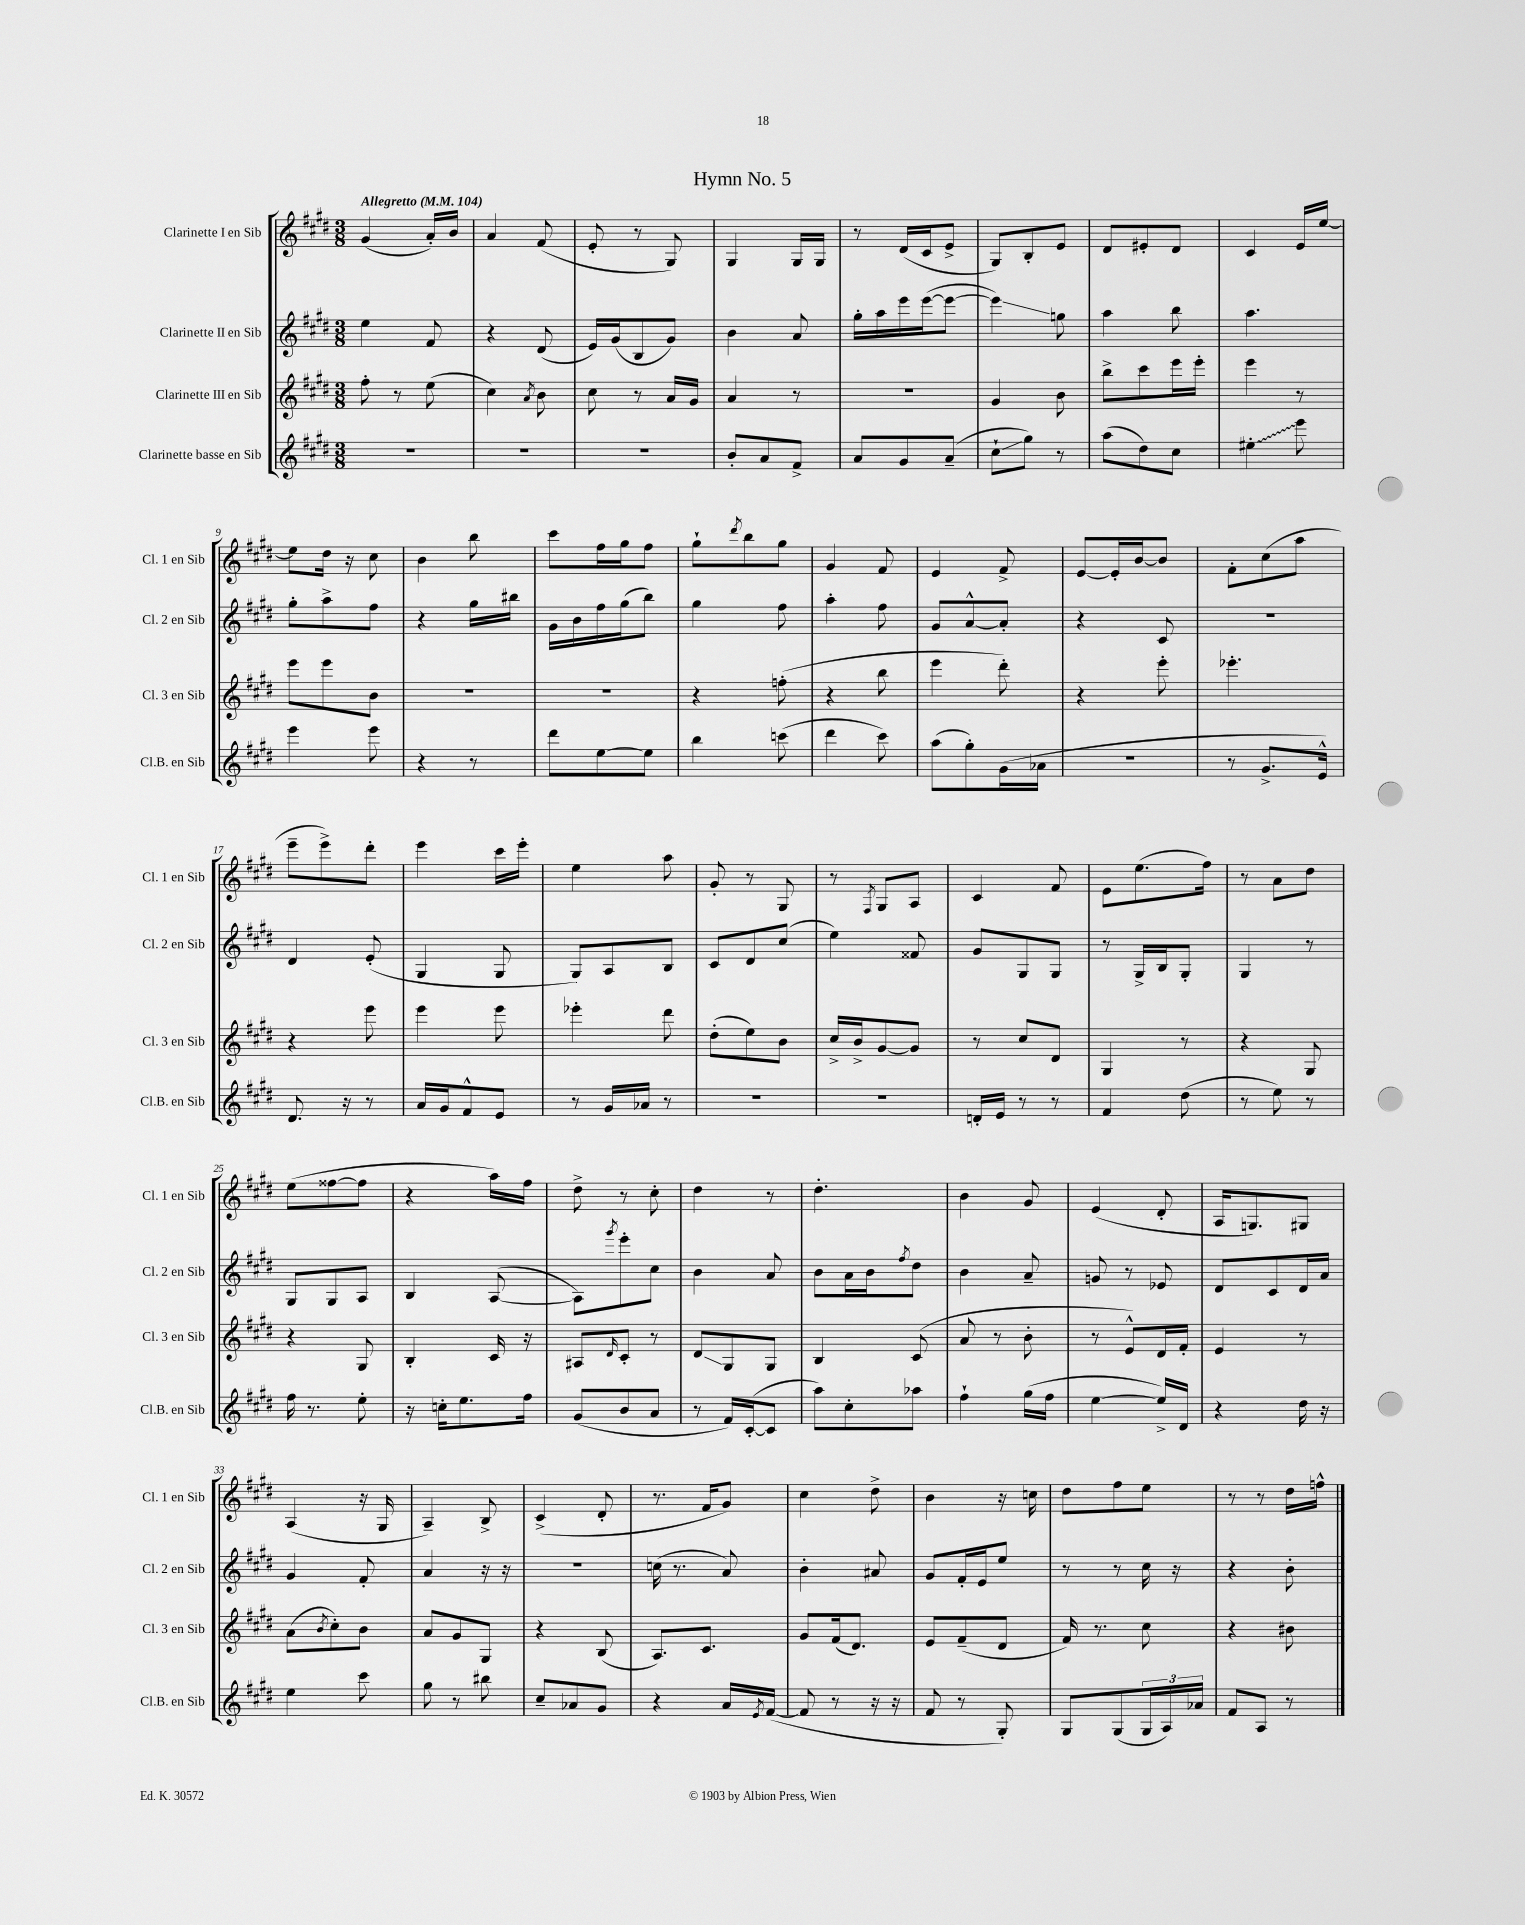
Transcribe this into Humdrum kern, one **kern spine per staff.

**kern	**kern	**kern	**kern
*staff4	*staff3	*staff2	*staff1
*clefG2	*clefG2	*clefG2	*clefG2
*k[f#c#g#d#]	*k[f#c#g#d#]	*k[f#c#g#d#]	*k[f#c#g#d#]
*M3/8	*M3/8	*M3/8	*M3/8
*MM104	*MM104	*MM104	*MM104
4.r	8ff#'\	4ee\	(4g#/
.	8r	.	.
.	(8ee\	8f#/	16a'/LL)
.	.	.	16b/JJ
=	=	=	=
4.r	4cc#\)	4r	4a/
.	8qa/	.	.
.	8b\	(8d#/	(8f#/
=	=	=	=
4.r	8cc#\	16e/LL)	8e'/
.	.	(16g#/J	.
.	8r	8B/	8r
.	16a/LL	8g#/J)	8G#/)
.	16g#/JJ	.	.
=	=	=	=
8b'/L	4a/	4b\	4G#/
8a/	.	.	.
8f#^/J	8r	8a/	16G#/LL
.	.	.	16G#/JJ
=	=	=	=
8a/L	4.r	16gg#'\LL	8r
.	.	16aa\	.
8g#/	.	16eee\	(16d#/LL
.	.	([16eee\J	16c#/J
(8a~/J	.	8eee\_J	8e^/J
=	=	=	=
8cc#`\L	4g#/	4eee\])	8G#/L)
8gg#\J)	.	.	8B'/
8r	8b\	8gg\	8e/J
=	=	=	=
(8aa\L	8bb^\L	4aa\	8d#/L
8dd#\)	8ccc#\	.	8e#'/
8cc#\J	16eee\L	8bb\	8d#/J
.	16eee'\JJ	.	.
=	=	=	=
4ee#'\	4eee\	4.aa\	4c#/
8eee\	8r	.	16e/LL
.	.	.	[16ee/JJ
=	=	=	=
4eee\	8eee\L	8gg#'\L	8ee\]L
.	8eee\	8aa^\	16dd#\Jk
.	.	.	16r
8eee\	8b\J	8ff#\J	8cc#\
=	=	=	=
4r	4.r	4r	4b\
8r	.	16gg#\LL	8bb\
.	.	16bb#\JJ	.
=	=	=	=
8ddd#\L	4.r	16g#\LL	8ccc#\L
.	.	16b\	.
[8ee\	.	16ff#\	16ff#\L
.	.	(16gg#\J	16gg#\J
8ee\]J	.	8bb\J)	8ff#\J
=	=	=	=
4bb\	4r	4gg#\	8gg#`\L
.	.	.	8qddd#/
.	.	.	8bb\
(8ccc\	(8ff'\	8ff#\	8gg#\J
=	=	=	=
4ddd#\	4r	4aa'\	4g#/
8ccc#\)	8bb\	8ff#\	8f#/
=	=	=	=
(8aa\L	4eee\	8g#/L	4e/
8gg#'\)	.	[8a^^/	.
(16g#\L	8ddd#'\)	8a'/]J	8f#^/
16a-\JJ	.	.	.
=	=	=	=
4.r	4r	4r	[8e/L
.	.	.	16e'/]L
.	.	.	[16b/J
.	8eee'\	8c#/	8b/]J
=	=	=	=
8r	4.eee-'\	4.r	8f#'\L
8.g#^/L	.	.	(8cc#\
.	.	.	8aa\J
16e^^/Jk)	.	.	.
=	=	=	=
8.d#/	4r	4d#/	8eee~\L
.	.	.	8eee^\)
16r	.	.	.
8r	8eee\	(8e'/	8ddd#'\J
=	=	=	=
16a/LL	4eee\	4G#/	4eee\
16g#/J	.	.	.
8f#^^/	.	.	.
8e/J	8eee\	8G#/	16ccc#\LL
.	.	.	16eee'\JJ
=	=	=	=
8r	4eee-'\	8G#/L)	4ee\
16g#/LL	.	8A/	.
16a-/JJ	.	.	.
8r	8ddd#\	8B/J	8aa\
=	=	=	=
4.r	(8dd#'\L	8c#/L	8g#'/
.	8ee\)	8d#/	8r
.	8b\J	(8cc#/J	8G#/
=	=	=	=
4.r	16cc#^/LL	4ee\)	8r
.	16b^/J	.	.
.	.	.	8qF#/
.	[8g#/	.	8G#/L
.	8g#/]J	8f##/	8A/J
=	=	=	=
16d'/LL	8r	8g#/L	4c#/
16e/JJ	.	.	.
8r	8cc#/L	8G#/	.
8r	8d#/J	8G#/J	8f#/
=	=	=	=
4f#/	4G#/	8r	8e\L
.	.	16G#^/LL	(8.ee\
.	.	16B/J	.
(8dd#\	8r	8G#'/J	.
.	.	.	16ff#\Jk)
=	=	=	=
8r	4r	4G#/	8r
8ee\)	.	.	8a\L
8r	8G#/	8r	8dd#\J
=	=	=	=
16ff#\	4r	8G#/L	(8ee\L
8.r	.	.	.
.	.	8G#/	[8ff##\
8ee'\	8G#/	8A/J	8ff##\]J
=	=	=	=
16r	4B'/	4B/	4r
16cc'\LK	.	.	.
8.ee\	.	.	.
.	16c#/	([8A/	16aa\LL)
16ff#\Jk	16r	.	16ff#\JJ
=	=	=	=
(8g#/L	8A#/L	8A\]L)	8dd#^\
.	16qqd#/	8qggg#/	.
8b/	8c#'/J	8eee'\	8r
8a/J	8r	8cc#\J	8cc#'\
=	=	=	=
8r	8d#/L	4b\	4dd#\
16f#/LL)	8G#/	.	.
([16c#'/J	.	.	.
8c#/]J	8G#/J	8a/	8r
=	=	=	=
8aa\L)	4B/	8b\L	4.dd#'\
8cc#'\	.	16a\L	.
.	.	16b\J	.
.	.	8qff#/	.
8aa-\J	(8c#/	8dd#\J	.
=	=	=	=
4ff#`\	8a/	4b\	4b\
.	8r	.	.
(16gg#\LL	8b'\	8a~/	8g#/
16ff#\JJ	.	.	.
=	=	=	=
[4ee\	8r	8g/	(4e/
.	8e^^/L)	8r	.
16ee^/]LL)	16d#/L	8e-/	8d#'/
16d#/JJ	16f#'/JJ	.	.
=	=	=	=
4r	4e/	8d#/L	16A/LK
.	.	.	8.G/)
.	.	8c#/	.
16dd#\	8r	16d#/L	8G#/J
16r	.	16a/JJ	.
=	=	=	=
4ee\	(8a\L	4g#/	(4A/
.	8qb/	.	.
.	8cc#'\)	.	.
8ccc#\	8b\J	8f#'/	16r
.	.	.	16G#/
=	=	=	=
8gg#\	8a/L	4a/	4A~/)
8r	8g#/	.	.
8bb#\	8G#/J	16r	8B^/
.	.	16r	.
=	=	=	=
8cc#~/L	4r	4.r	(4c#^/
8a-/	.	.	.
8g#/J	(8B/	.	8d#'/
=	=	=	=
4r	8.A/L)	(16cc\	8.r
.	.	8.r	.
.	8.c#/J	.	16f#/LK
16a/LL	.	8a/)	8g#/J)
8qe/	.	.	.
([16f#/JJ	.	.	.
=	=	=	=
8f#/]	8g#/L	4b'\	4cc#\
8r	(16f#/k	.	.
.	8.d#/J)	.	.
16r	.	8a#/	8dd#^\
16r	.	.	.
=	=	=	=
8f#/	8e/L	8g#/L	4b\
8r	(8f#~/	16f#'/L	.
.	.	16e/J	.
8G#'/)	8d#/J	8ee/J	16r
.	.	.	16cc\
=	=	=	=
8G#/L	16f#/)	8r	8dd#\L
.	8.r	.	.
(8G#/	.	8r	8ff#\
24G#/L	8cc#\	16cc#\	8ee\J
24A/)	.	.	.
.	.	16r	.
24a-/JJ	.	.	.
=	=	=	=
8f#/L	4r	4r	8r
8A/J	.	.	8r
8r	8b#\	8b'\	16dd#\LL
.	.	.	16ff^^\JJ
==	==	==	==
*-	*-	*-	*-
